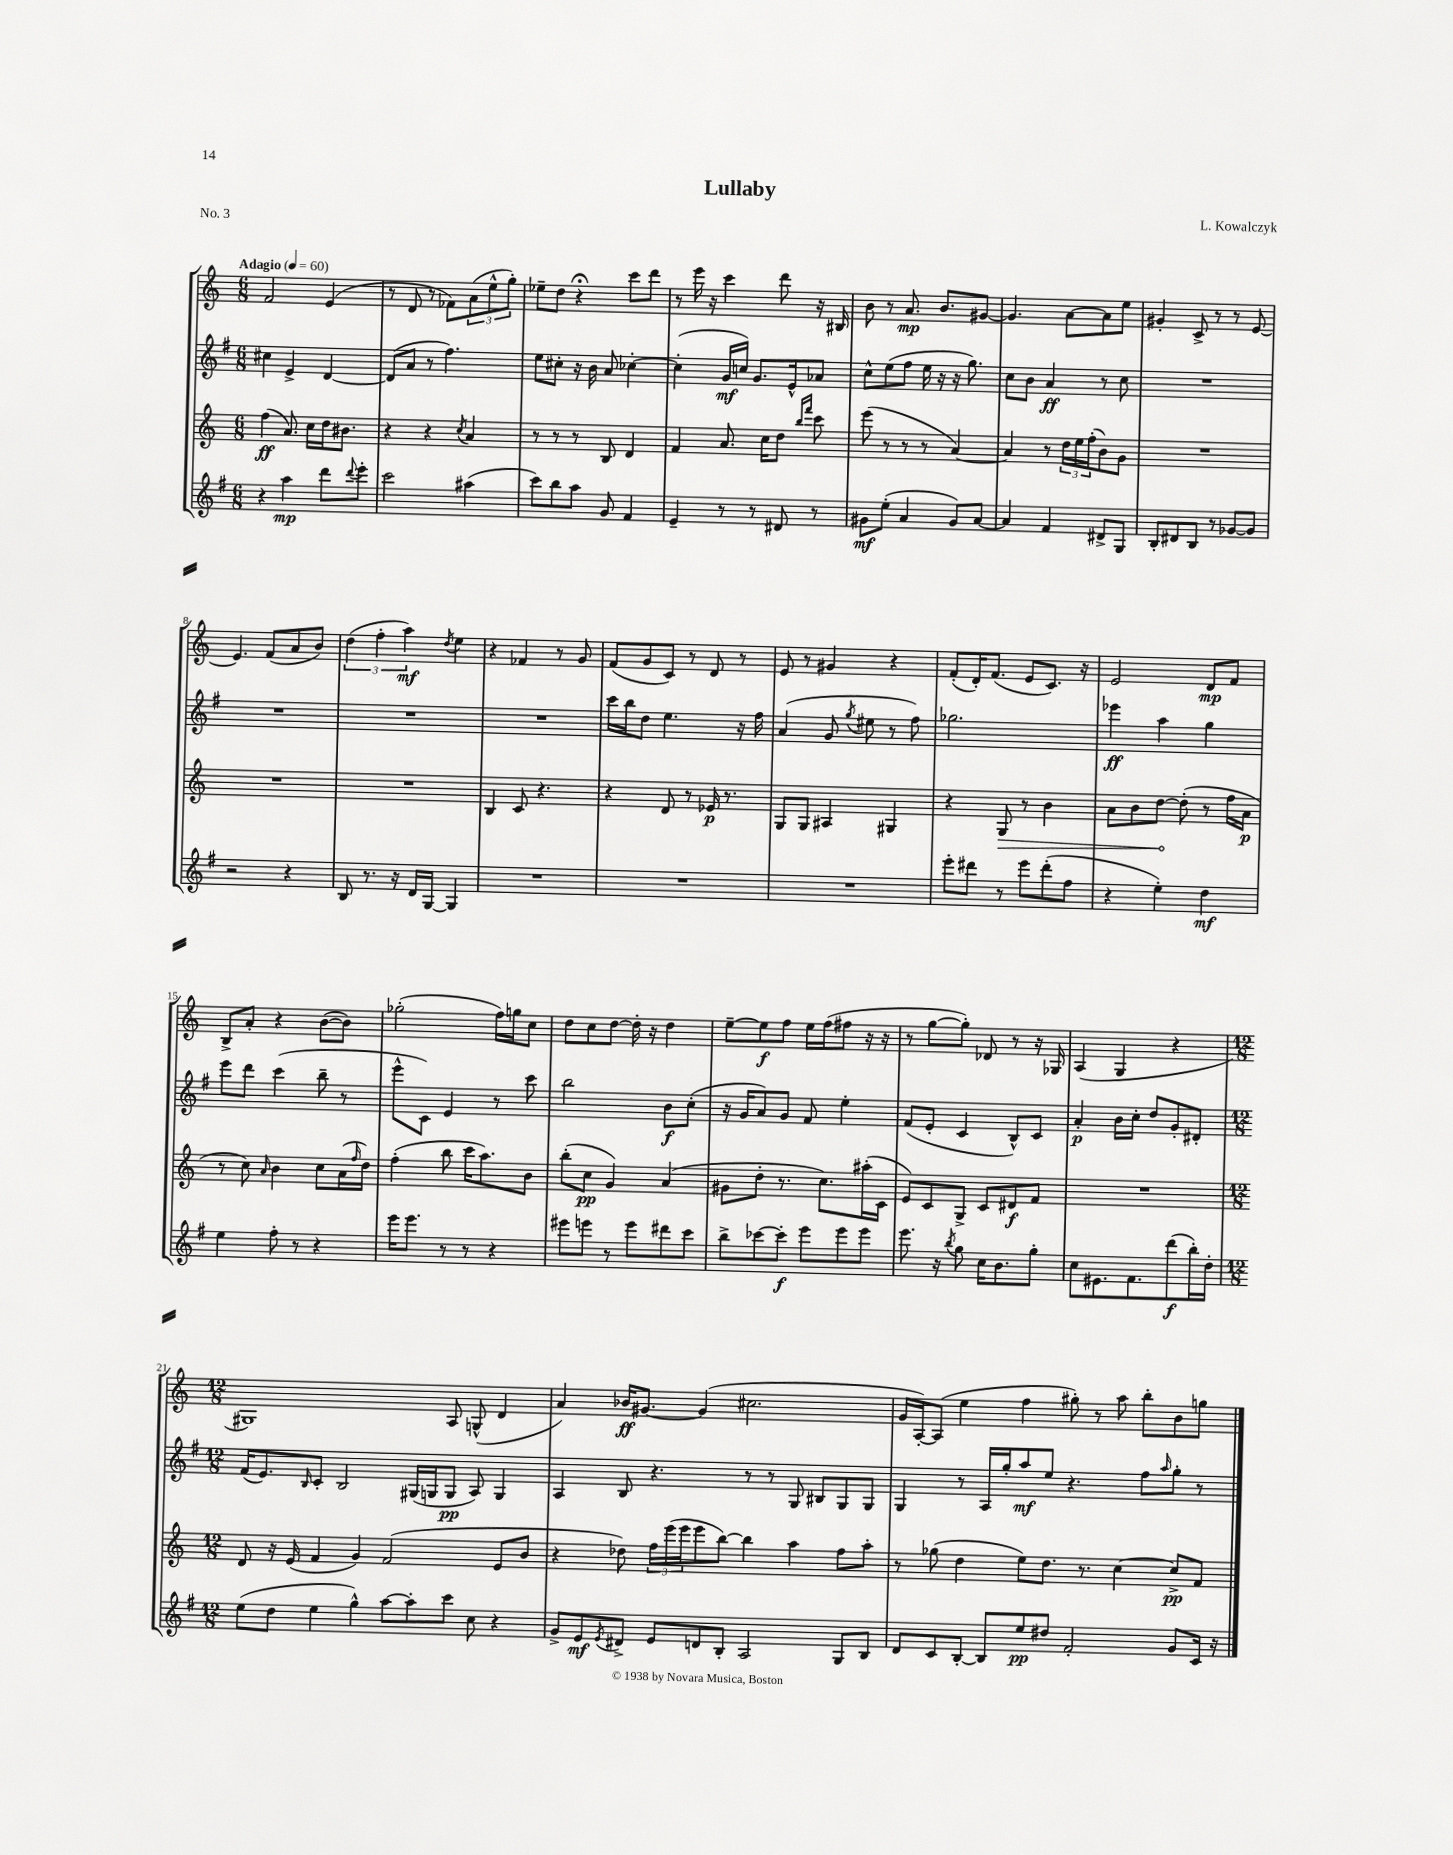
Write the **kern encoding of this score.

**kern	**dynam	**kern	**dynam	**kern	**dynam	**kern	**dynam
*part4	*part4	*part3	*part3	*part2	*part2	*part1	*part1
*staff4	*staff4	*staff3	*staff3	*staff2	*staff2	*staff1	*staff1
*clefG2	*	*clefG2	*	*clefG2	*	*clefG2	*
*k[f#]	*	*k[]	*	*k[f#]	*	*k[]	*
*M6/8	*	*M6/8	*	*M6/8	*	*M6/8	*
*MM60	*	*MM60	*	*MM60	*	*MM60	*
=1	=1	=1	=1	=1	=1	=1	=1
!	!	!	!	!	!	!LO:TX:a:B:t=Adagio	!
4r	.	(4ff\	ff	4cc#X\	.	2f/	.
4aa\	mp	8.a/)	.	4e^/	.	.	.
.	.	16cc\LL	.	.	.	.	.
8ddd\L	.	16dd\J	.	[4d/	.	(4e/	.
.	.	8.b#X\J	.	.	.	.	.
8qqddd/	.	.	.	.	.	.	.
8eee'\J	.	.	.	.	.	.	.
=2	=2	=2	=2	=2	=2	=2	=2
2ccc\	.	4r	.	(8d/L]	.	8r	.
.	.	.	.	8a/J	.	8d/	.
.	.	4r	.	8r	.	8r	.
.	.	.	.	4.ff#\)	.	8f-X\L)	.
.	.	8qcc/	.	.	.	.	.
(4aa#X\	.	4a/	.	.	.	(12a\	.
.	.	.	.	.	.	12ee^^\	.
.	.	.	.	.	.	12gg'\J)	.
=3	=3	=3	=3	=3	=3	=3	=3
8ccc\L)	.	8r	.	8ee\L	.	8ee-X~\L	.
8bb\	.	8r	.	8cc#X'\J	.	8dd\J	.
8aa\J	.	8r	.	16r	.	4r;<	.
.	.	.	.	16b\	.	.	.
8g/	.	8B/	.	8a/	.	.	.
4f#/	.	4d/	.	[4cc-X'\	.	8ccc\L	.
.	.	.	.	.	.	8ddd\J	.
=4	=4	=4	=4	=4	=4	=4	=4
4e~/	.	4f/	.	(4cc-'\]	.	8r	.
.	.	.	.	.	.	16eee\	.
.	.	.	.	.	.	16r	.
8r	.	8.a/	.	16g/LL	mf	4ccc\	.
.	.	.	.	16ccn/JJ)	.	.	.
8r	.	.	.	8.g/L	.	.	.
.	.	16cc\KL	.	.	.	.	.
8d#X/	.	8dd\J	.	.	.	8ddd\	.
.	.	.	.	16e^^/k	.	.	.
.	.	16qqbb/LL	.	.	.	.	.
.	.	16qqfff/JJ	.	.	.	.	.
8r	.	8ccc\	.	8a-X/J	.	16r	.
.	.	.	.	.	.	16B#X/	.
=5	=5	=5	=5	=5	=5	=5	=5
8g#X\L	mf	(8eee\	.	8cc^^\L	.	8b\	.
(8ee'\J	.	8r	.	(8ee\	.	8r	.
4a/	.	8r	.	8ff#\J	.	8.a/	mp
.	.	8r	.	16ee\	.	.	.
.	.	.	.	16r	.	8.b/L	.
8g#/L)	.	[4a/)	.	16r	.	.	.
.	.	.	.	8.gg\)	.	.	.
[8a/J	.	.	.	.	.	[8g#X/J	.
=6	=6	=6	=6	=6	=6	=6	=6
4a/]	.	4a/]	.	8cc\L	.	4.g#/]	.
.	.	.	.	8b\J	.	.	.
4f#/	.	8r	.	4a/	ff	.	.
.	.	24dd\LL	.	.	.	[8a\L	.
.	.	24ee\	.	.	.	.	.
.	.	(24ff'\J	.	.	.	.	.
8d#X^/L	.	8b\)	.	8r	.	8a\]	.
8G/J	.	8g\J	.	8cc\	.	8ee\J	.
=7	=7	=7	=7	=7	=7	=7	=7
8B'/L	.	2.r	.	2.r	.	4g#X'/	.
8d#X/	.	.	.	.	.	.	.
8B/J	.	.	.	.	.	8c^/	.
8r	.	.	.	.	.	8r	.
[8g-X/L	.	.	.	.	.	8r	.
8g-/J]	.	.	.	.	.	[8e/	.
!!LO:LB:g=z
=8	=8	=8	=8	=8	=8	=8	=8
2r	.	2.r	.	2.r	.	4.e/]	.
.	.	.	.	.	.	(8f/L	.
4r	.	.	.	.	.	8a/	.
.	.	.	.	.	.	8b/J)	.
=9	=9	=9	=9	=9	=9	=9	=9
8B/	.	2.r	.	2.r	.	(6dd\	.
8.r	.	.	.	.	.	.	.
.	.	.	.	.	.	6ff'\	.
16r	.	.	.	.	.	.	.
.	.	.	.	.	.	6aa\)	mf
16d/LL	.	.	.	.	.	.	.
[16G/JJ	.	.	.	.	.	.	.
.	.	.	.	.	.	8qdd/	.
4G/]	.	.	.	.	.	4ee\	.
=10	=10	=10	=10	=10	=10	=10	=10
2.r	.	4B/	.	2.r	.	4r	.
.	.	8c/	.	.	.	4f-X/	.
.	.	4.r	.	.	.	.	.
.	.	.	.	.	.	8r	.
.	.	.	.	.	.	8g/	.
=11	=11	=11	=11	=11	=11	=11	=11
2.r	.	4r	.	16ccc\LL	.	(8f/L	.
.	.	.	.	16bb\J	.	.	.
.	.	.	.	8dd\J	.	8g/	.
.	.	8d/	.	4.ee\	.	8c/J)	.
.	.	8r	.	.	.	8r	.
.	.	16e-X/	p	.	.	8d/	.
.	.	8.r	.	.	.	.	.
.	.	.	.	16r	.	8r	.
.	.	.	.	16ff#\	.	.	.
=12	=12	=12	=12	=12	=12	=12	=12
2.r	.	8G/L	.	(4a/	.	8e/	.
.	.	8G/J	.	.	.	8r	.
.	.	4A#X/	.	8g/	.	4g#X/	.
.	.	.	.	8qgg/	.	.	.
.	.	.	.	8ee#X\	.	.	.
.	.	4G#X/	.	8r	.	4r	.
.	.	.	.	8ff#\)	.	.	.
=13	=13	=13	=13	=13	=13	=13	=13
8eee'\L	.	4r	.	2.gg-X\	.	(8f'/L	.
8ddd#X\J	.	.	.	.	.	16d'/K)	.
.	.	.	.	.	.	(8.f/J	.
!	!	!	!LO:HP:b	!	!	!	!
8r	.	8G/	>	.	.	.	.
8eee\L	.	8r	.	.	.	8e/L	.
(8ddd#'\	.	4b\	.	.	.	8.c/J)	.
8ff#\J	.	.	.	.	.	.	.
.	.	.	.	.	.	16r	.
=14	=14	=14	=14	=14	=14	=14	=14
4r	.	8a\L	.	4eee-X\	ff	2e/	.
.	.	8b\	.	.	.	.	.
4ee'\)	.	[8dd\J	.	4aa\	.	.	.
.	.	(8dd'\]	]	.	.	.	.
4dd\	mf	8r	.	4gg\	.	8d/L	mp
.	.	16ff\LL	.	.	.	8f/J	.
.	.	16a\JJ	p	.	.	.	.
!!LO:LB:g=z
=15	=15	=15	=15	=15	=15	=15	=15
4ee\	.	8r	.	8eee\L	.	8B^/L	.
.	.	8cc\)	.	8ddd\J	.	8a'/J	.
.	.	16qqa/	.	.	.	.	.
8ff#'\	.	4b\	.	(4ccc\	.	4r	.
8r	.	.	.	.	.	.	.
4r	.	8cc\L	.	8bb~\	.	([8b\L	.
.	.	(16a\L	.	8r	.	8b\J])	.
.	.	16qqff/	.	.	.	.	.
.	.	16dd\JJ)	.	.	.	.	.
=16	=16	=16	=16	=16	=16	=16	=16
16eee\KL	.	(4ff'\	.	8eee^^\L	.	(2gg-X'\	.
8.eee\J	.	.	.	.	.	.	.
.	.	.	.	8c\J)	.	.	.
8r	.	8bb\	.	4e/	.	.	.
8r	.	16ccc\KL	.	.	.	.	.
.	.	8.aa\)	.	.	.	.	.
4r	.	.	.	8r	.	16ff\LL)	.
.	.	.	.	.	.	16ggn\J	.
.	.	8b\J	.	8ccc\	.	8cc\J	.
=17	=17	=17	=17	=17	=17	=17	=17
8eee#X\L	.	(8bb'\L	.	2bb\	.	8dd\L	.
8eeen\J	.	8cc\J	pp	.	.	8cc\	.
8r	.	4g/)	.	.	.	[8dd\J	.
8eee\L	.	.	.	.	.	16dd'\]	.
.	.	.	.	.	.	16r	.
8ddd#X\	.	(4a/	.	8b\L	f	4dd\	.
8ccc\J	.	.	.	(8cc'\J	.	.	.
=18	=18	=18	=18	=18	=18	=18	=18
8bb^\L	.	8g#X\L	.	16r	.	[8ee~\L	.
.	.	.	.	16g/KL	.	.	.
[8ccc-X\	.	8dd'\J	.	8a/)	.	8ee\]	f
8ccc-'\J]	f	8.r	.	8g/J	.	8ff\J	.
8eee\L	.	.	.	8f#/	.	16ee\LL	.
.	.	8.cc\L)	.	.	.	(16ff\J	.
8eee\	.	.	.	4ee'\	.	8ff#X\J	.
8eee\J	.	(16aa#X'\L	.	.	.	16r	.
.	.	16c\JJ	.	.	.	16r	.
=19	=19	=19	=19	=19	=19	=19	=19
8.eee\	.	8e/L)	.	(8f#/L	.	8r	.
.	.	8c/	.	8e'/J	.	[8gg\L	.
16r	.	.	.	.	.	.	.
8qbb/	.	.	.	.	.	.	.
8gg\	.	8G^/J	.	4c/	.	8gg'\J])	.
16cc\KL	.	8c/L	.	.	.	8d-X/	.
8.b\	.	.	.	.	.	.	.
.	.	8d#X/	f	8B^^/L)	.	8r	.
8gg'\J	.	8f/J	.	8c/J	.	16r	.
.	.	.	.	.	.	16G-X/	.
=20	=20	=20	=20	=20	=20	=20	=20
8cc\L	.	2.r	.	4a'/	p	(4A/	.
8.e#X\	.	.	.	.	.	.	.
.	.	.	.	16b\LL	.	4G/	.
8.f#\	.	.	.	16cc'\JJ	.	.	.
.	.	.	.	8dd/L	.	.	.
(8ddd\	f	.	.	8g'/	.	4r	.
16bb'\L)	.	.	.	8d#X'/J	.	.	.
16dd'\JJ	.	.	.	.	.	.	.
!!LO:LB:g=z
=21	=21	=21	=21	=21	=21	=21	=21
*M12/8	*	*M12/8	*	*M12/8	*	*M12/8	*
(8ee\L	.	8d/	.	(16f#/KL	.	1G#X)	.
.	.	.	.	8.e/)	.	.	.
8dd\J	.	16r	.	.	.	.	.
.	.	(16e/	.	.	.	.	.
.	.	.	.	16qqB/	.	.	.
4ee\	.	4f/	.	8c'/J	.	.	.
.	.	.	.	2B/	.	.	.
4gg^^\)	.	4g/)	.	.	.	.	.
[8aa\L	.	(2f/	.	.	.	.	.
8aa'\]	.	.	.	(16G#X/LL	.	.	.
.	.	.	.	16Gn/J	.	.	.
8ccc\J	.	.	.	8G/J	pp	8A/	.
8cc\	.	.	.	8A/)	.	(8Gn^^/	.
4r	.	8e/L	.	4G/	.	4d/	.
.	.	8b/J	.	.	.	.	.
=22	=22	=22	=22	=22	=22	=22	=22
8g^/L	.	4r	.	4A/	.	4a/)	.
8e/	mf	.	.	.	.	.	.
8qe/	.	.	.	.	.	.	.
8d#X^/J	.	8dd-X\)	.	8B/	.	16b-X/KL	ff
.	.	.	.	.	.	[8.g#X/J	.
8e/L	.	24ff\LL	.	4.r	.	.	.
.	.	(24eee\	.	.	.	.	.
.	.	24eee\J	.	.	.	.	.
8dn/	.	8eee\	.	.	.	(4g#/]	.
8B'/J	.	[8bb\J)	.	.	.	.	.
2A/	.	4bb\]	.	8r	.	2.cc#X\	.
.	.	.	.	8r	.	.	.
.	.	4aa\	.	8G/	.	.	.
.	.	.	.	8B#X/L	.	.	.
8G/L	.	8ff\L	.	8G/	.	.	.
8B/J	.	8aa'\J	.	8G/J	.	.	.
=23	=23	=23	=23	=23	=23	=23	=23
8d/L	.	8r	.	4G/	.	16g/LL	.
.	.	.	.	.	.	[16A'/J)	.
8c/	.	(8gg-X\	.	.	.	(8A/J]	.
[8B'/J	.	4dd\	.	8r	.	4ee\	.
8B/L]	.	.	.	16A/LL	.	.	.
.	.	.	.	16gg'/J	.	.	.
8ee/	pp	8ee\L)	.	8aa/	mf	4ff\	.
8dd#X/J	.	8.dd\J	.	8ee/J	.	.	.
2f#'/	.	.	.	4.r	.	8gg#X'\)	.
.	.	8.r	.	.	.	.	.
.	.	.	.	.	.	8r	.
.	.	[4cc\	.	.	.	8aa\	.
.	.	.	.	8ff#\L	.	8bb'\L	.
.	.	.	.	16qqaa/	.	.	.
8g/L	.	8cc^/L]	pp	8gg'\J	.	8b\	.
16c/Jk	.	8f/J	.	8r	.	8ggn\J	.
16r	.	.	.	.	.	.	.
==	==	==	==	==	==	==	==
*-	*-	*-	*-	*-	*-	*-	*-
